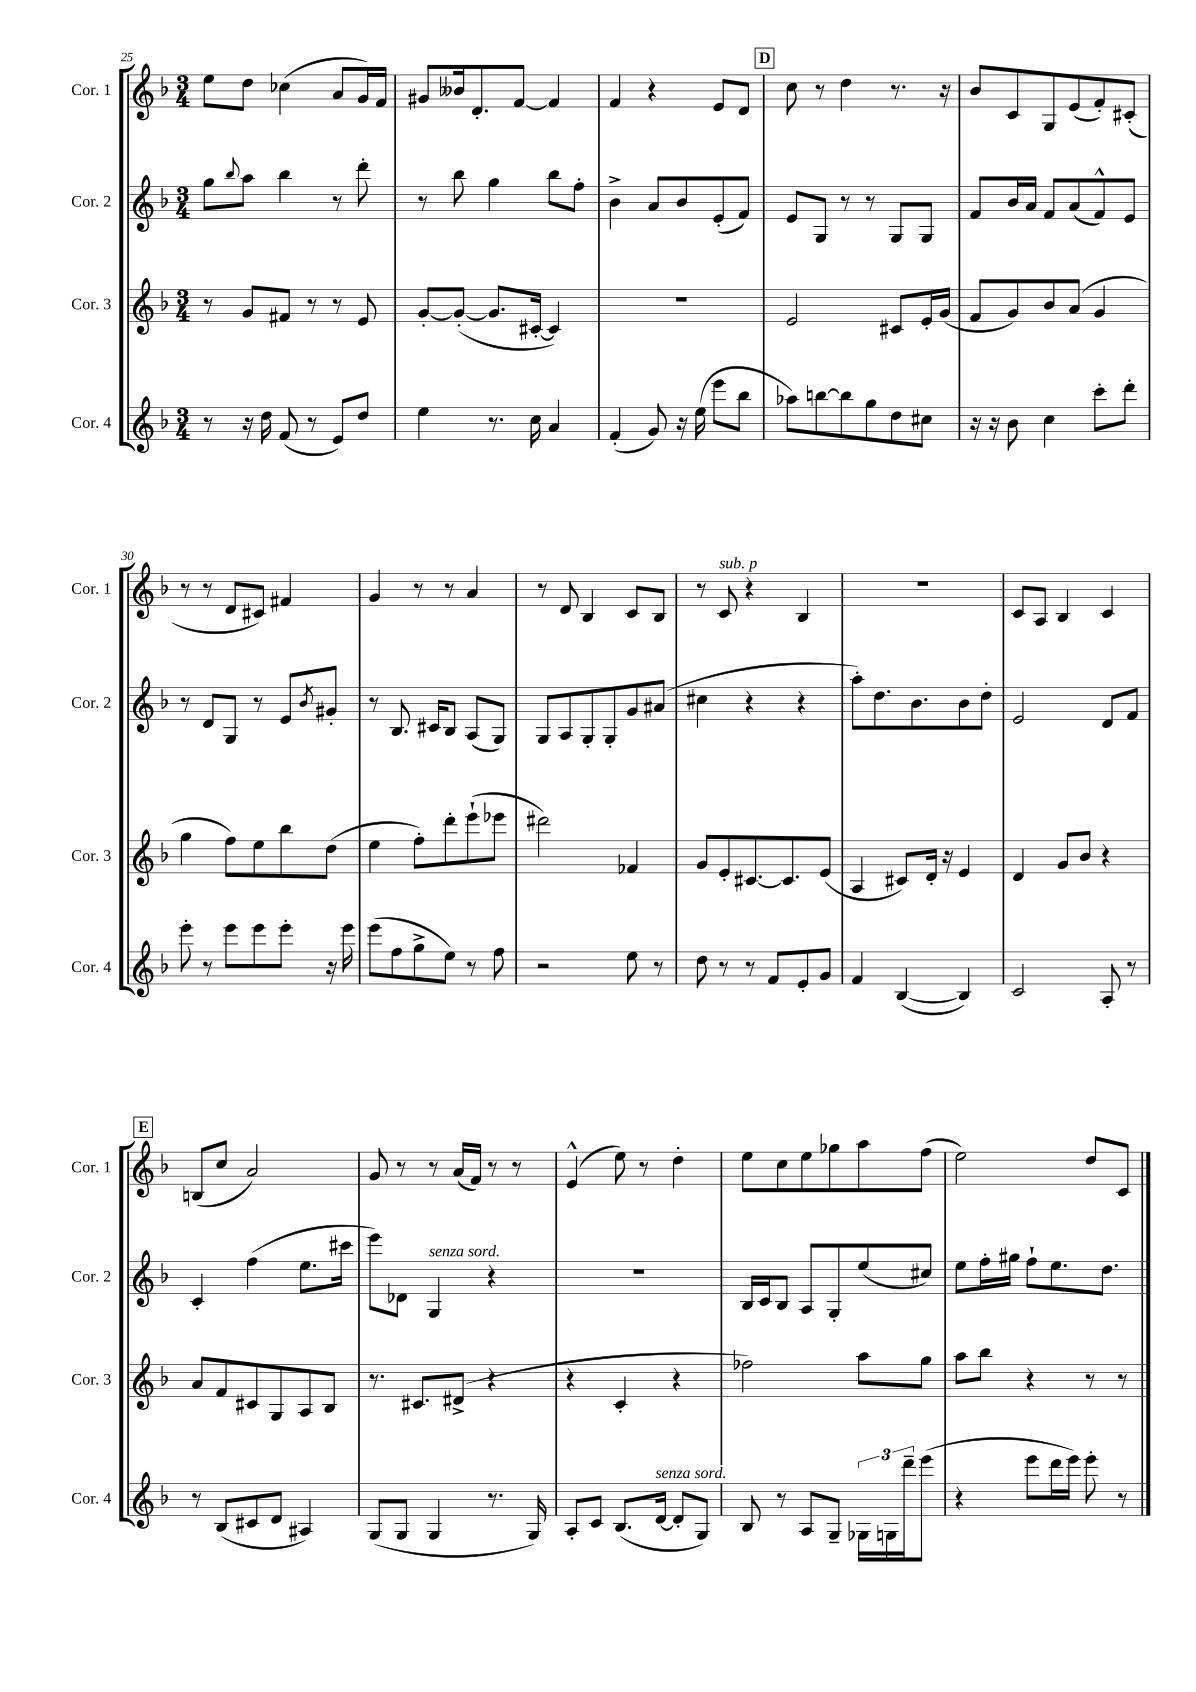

**kern	**kern	**kern	**kern
*staff4	*staff3	*staff2	*staff1
*clefG2	*clefG2	*clefG2	*clefG2
*k[b-]	*k[b-]	*k[b-]	*k[b-]
*M3/4	*M3/4	*M3/4	*M3/4
8r	8r	8gg	8ee
.	.	8qqbb-	.
16r	8g	8aa	8dd
16dd	.	.	.
(8f	8f#	4bb-	(4cc-
8r	8r	.	.
8e)	8r	8r	8a
8dd	8e	8ddd'	16g)
.	.	.	16f
=	=	=	=
4ee	[8g'	8r	8g#
.	(8g'_	8bb-	16b--
.	.	.	8.d'
8.r	8.g]	4gg	.
.	.	.	[8f
16cc	[16c#'	.	.
4a	4c#])	8bb-	4f]
.	.	8ff'	.
=	=	=	=
(4f'	2.r	4b-^	4f
8g)	.	8a	4r
16r	.	8b-	.
(16ee	.	.	.
8eee	.	(8e'	8e
8bb-	.	8f)	8d
=	=	=	=
8aa-)	2e	8e	8cc
[8bb	.	8G	8r
8bb]	.	8r	4dd
8gg	.	8r	.
8dd	8c#	8G	8.r
8cc#	16e'	8G	.
.	(16g	.	16r
=	=	=	=
16r	8f	8f	8b-
16r	.	.	.
8b-	8g)	16b-	8c
.	.	16a	.
4cc	8b-	8f	8G
.	(8a	(8a	(8e
8ccc'	4g	8f^^)	8f')
8ddd'	.	8e	(8c#'
=	=	=	=
8eee'	4gg	8r	8r
8r	.	8d	8r
8eee	8ff)	8G	8d
8eee	8ee	8r	8c#)
8eee'	8bb-	8e	4f#
.	.	8qb-	.
16r	(8dd	8g#'	.
16eee	.	.	.
=	=	=	=
(8eee	4ee	8r	4g
8ff	.	8.B-	.
8gg^	8ff')	.	8r
.	.	16c#	.
8ee)	8ddd'	8B-	8r
8r	(8eee`	(8A	4a
8ff	8eee-	8G)	.
=	=	=	=
2r	2ddd#)	8G	8r
.	.	8A	8d
.	.	8G'	4B-
.	.	8G'	.
8ee	4f-	8g	8c
8r	.	(8a#	8B-
=	=	=	=
8dd	8g	4cc#	8r
8r	8e'	.	8c
8r	[8.c#	4r	4r
8f	.	.	.
.	8.c#]	.	.
8e'	.	4r	4B-
8g	(8e	.	.
=	=	=	=
4f	4A	8aa')	2.r
.	.	8.dd	.
([4B-	8c#)	.	.
.	.	8.b-	.
.	16d'	.	.
.	16r	.	.
4B-])	4e	8b-	.
.	.	8dd'	.
=	=	=	=
2c	4d	2e	8c
.	.	.	8A
.	8g	.	4B-
.	8b-	.	.
8A'	4r	8d	4c
8r	.	8f	.
=	=	=	=
8r	8a	4c'	(8B
(8B-	8f	.	8cc
8c#	8c#	(4ff	2a)
8d	8G	.	.
4A#)	8A	8.ee	.
.	8B-	.	.
.	.	16ccc#	.
=	=	=	=
(8G	8.r	8eee)	8g
8G	.	8d-	8r
.	8.c#	.	.
4G	.	4G	8r
.	(8d#^	.	(16a
.	.	.	16f)
8.r	4r	4r	8r
.	.	.	8r
16G)	.	.	.
=	=	=	=
8A'	4r	2.r	(4e^^
8c	.	.	.
(8.B-	4c'	.	8ee)
.	.	.	8r
[16d	.	.	.
8d']	4r	.	4dd'
8G)	.	.	.
=	=	=	=
8B-	2ff-)	16B-	8ee
.	.	16c	.
8r	.	8B-	8cc
8A	.	8A	8ee
8G~	.	8G'	8gg-
24G-	8aa	(8ee	8aa
24G	.	.	.
24ddd~	.	.	.
(8eee	8gg	8cc#)	(8ff
=	=	=	=
4r	8aa	8ee	2ee)
.	8bb-	16ff'	.
.	.	16gg#	.
8eee	4r	8ff`	.
16ddd	.	8.ee	.
16eee)	.	.	.
8eee'	8r	.	8dd
.	.	8.dd	.
8r	8r	.	8c
==	==	==	==
*-	*-	*-	*-
